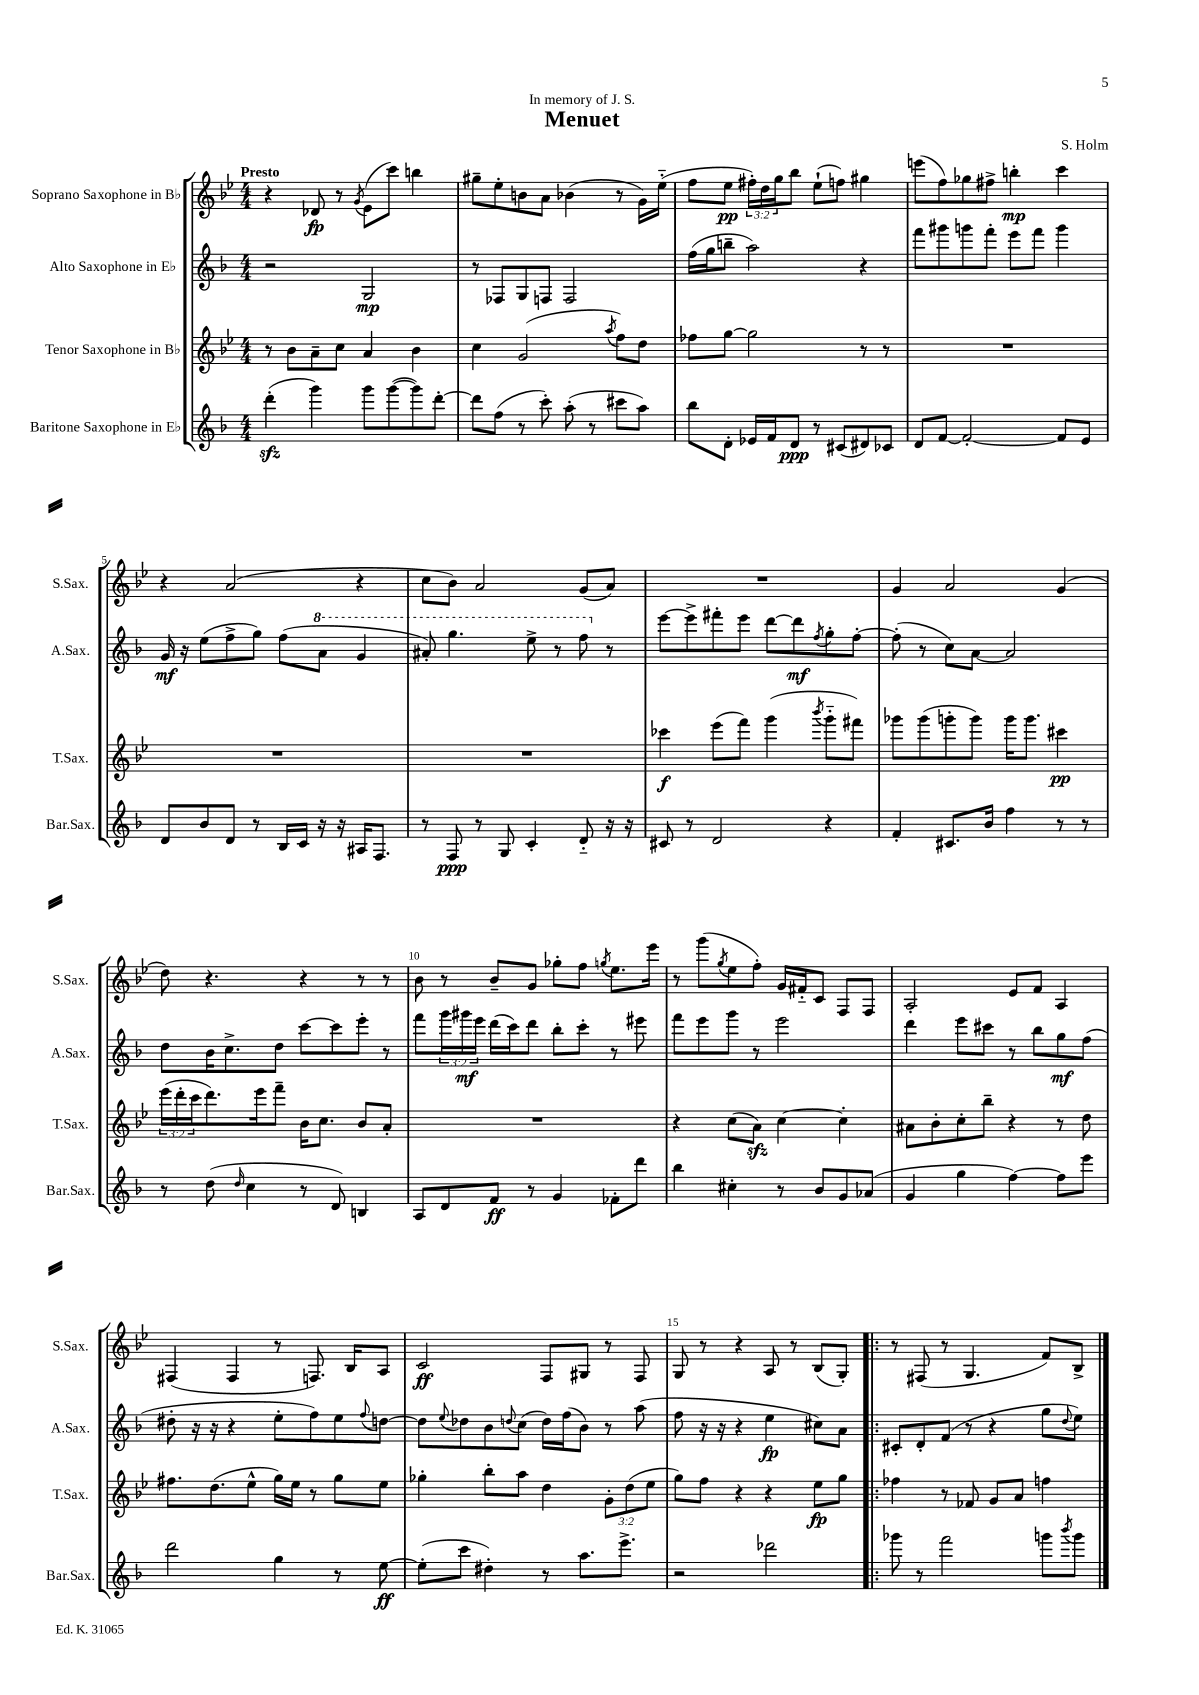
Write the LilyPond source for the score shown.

\header { title = "Menuet" composer = "S. Holm" dedication = "In memory of J. S." }
<<
\new StaffGroup <<
\new Staff = "s0" \with { instrumentName = "Soprano Saxophone in Bb" shortInstrumentName = "S.Sax." } {
    \clef treble \key bes \major \numericTimeSignature \time 4/4 \override Staff.TupletNumber.text = #tuplet-number::calc-fraction-text \tempo "Presto"
    r4 des'8\fp r8 \acciaccatura { g'8 } ees'8( c'''8) b''4 |
    gis''8-- ees''8-. b'8 a'8 bes'4( r8 g'16) ees''16-_( |
    f''8 ees''8\pp \tuplet 3/2 { fis''16-.) d''16 g''16 } bes''8 ees''8-!( f''8) gis''4 |
    e'''8( f''8) ges''8 fis''8-> b''4-.\mp c'''4 |
    r4 a'2( r4 |
    c''8 bes'8) a'2 g'8( a'8) |
    R1 |
    g'4 a'2 g'4( |
    d''8) r4. r4 r8 r8 |
    bes'8 r8 bes'8-- g'8 ges''8-. f''8 \acciaccatura { g''8 } ees''8. ees'''16 |
    r8 g'''8( \acciaccatura { g''8 } ees''8 f''8-.) g'16 fis'16-_ c'8 f8 f8 |
    a2-. ees'8 f'8 a4 |
    fis4( fis4 r8 f8.) bes16 a8 |
    c'2\ff f8 gis8 r8 f8 |
    g8 r8 r4 a8 r8 bes8( g8-.) |
    \bar ".|:" r8 fis8( r8 g4. f'8) bes8-> \bar "|." |
}
\new Staff = "s1" \with { instrumentName = "Alto Saxophone in Eb" shortInstrumentName = "A.Sax." } {
    \clef treble \key f \major \numericTimeSignature \time 4/4 \override Staff.TupletNumber.text = #tuplet-number::calc-fraction-text
    r2 g2\mp |
    r8 fes8 g8 f8 f2 |
    f''16( g''16 b''8-- a''2) r4 |
    f'''8 gis'''8 g'''8 f'''8-. e'''8 f'''8 g'''4 |
    g'16\mf r16 e''8( f''8-> g''8) f''8( \ottava #1 a''8 g''4 |
    ais''8-.) g'''4. e'''8-> r8 f'''8 \ottava #0 r8 |
    e'''8~ e'''8-> fis'''8-. e'''8 d'''8~ d'''8\mf \acciaccatura { f''8 } g''8-. f''8~-. |
    f''8-.( r8 c''8) a'8~ a'2 |
    d''8 bes'16 c''8.-> d''8 c'''8~ c'''8 e'''8-. r8 |
    f'''8 \tuplet 3/2 { g'''16 gis'''16\mf e'''16 } d'''16( c'''16) d'''8 bes''8-. c'''8-. r8 eis'''8 |
    f'''8 e'''8 g'''8 r8 e'''2 |
    d'''4 e'''8 cis'''8 r8 bes''8 g''8\mf f''8( |
    dis''8-. r16 r16 r4 e''8-. f''8) e''8 \appoggiatura { f''8 } d''8~ |
    d''8 \appoggiatura { e''8 } des''8 bes'8 \appoggiatura { d''8 } c''8( d''16) f''16( bes'8) r8 a''8( |
    f''8 r16 r16 r4 e''4\fp cis''8) a'8 |
    \bar ".|:" cis'8-. d'8-. f'8( r8 r4 g''8 \appoggiatura { d''8 } e''8) \bar "|." |
}
\new Staff = "s2" \with { instrumentName = "Tenor Saxophone in Bb" shortInstrumentName = "T.Sax." } {
    \clef treble \key bes \major \numericTimeSignature \time 4/4 \override Staff.TupletNumber.text = #tuplet-number::calc-fraction-text
    r8 bes'8 a'8-- c''8 a'4 bes'4 |
    c''4 g'2( \acciaccatura { a''8 } f''8) d''8 |
    fes''8 g''8~ g''2 r8 r8 |
    R1 |
    R1 |
    R1 |
    ces'''4\f ees'''8( f'''8) g'''4( \acciaccatura { bes'''8 } g'''8-_ fis'''8) |
    ges'''8 ges'''8( g'''8-. g'''8) g'''16 g'''8. cis'''4\pp |
    \tuplet 3/2 { ees'''16( d'''16-. c'''16 } d'''8.) ees'''16 f'''8-- bes'16 c''8. bes'8 a'8-. |
    R1 |
    r4 c''8( a'8\sfz) c''4~ c''4-. |
    ais'8 bes'8-. c''8-. bes''8-- r4 r8 d''8 |
    fis''8. d''8.( ees''8-^ g''16) ees''16 r8 g''8 ees''8 |
    ges''4-. bes''8-. a''8 d''4 \tuplet 3/2 { g'8-. d''8( ees''8 } |
    g''8) f''8 r4 r4 ees''8\fp g''8 |
    \bar ".|:" fes''4 r8 fes'8 g'8 a'8 f''4 \bar "|." |
}
\new Staff = "s3" \with { instrumentName = "Baritone Saxophone in Eb" shortInstrumentName = "Bar.Sax." } {
    \clef treble \key f \major \numericTimeSignature \time 4/4
    d'''4-.\sfz( g'''4) g'''8 g'''8~( g'''8) d'''8~-. |
    d'''8 f''8( r8 c'''8-.) a''8-.( r8 cis'''8 a''8) |
    bes''8 d'8-. ees'16 f'16 d'8\ppp r8 cis'8( dis'8) ces'8 |
    d'8 f'8~ f'2~-. f'8 e'8 |
    d'8 bes'8 d'8 r8 bes16 c'16 r16 r16 ais16 f8. |
    r8 f8\ppp r8 g8 c'4-. d'8-_ r16 r16 |
    cis'8 r8 d'2 r4 |
    f'4-. cis'8. bes'16 f''4 r8 r8 |
    r8 d''8( \grace { d''16 } c''4 r8 d'8) b4 |
    a8 d'8 f'8\ff r8 g'4 fes'8-. d'''8 |
    bes''4 cis''4-. r8 bes'8 g'8 aes'8( |
    g'4 g''4 f''4~) f''8 e'''8 |
    d'''2 g''4 r8 e''8~\ff |
    e''8-.( c'''8 dis''4-.) r8 a''8. e'''8.-> |
    r2 des'''2 |
    \bar ".|:" ges'''8 r8 f'''2 g'''8 \acciaccatura { bes'''8 } g'''8 \bar "|." |
}
>>
>>
\layout { \context { \Score \override BarNumber.break-visibility = ##(#f #t #t) barNumberVisibility = #(every-nth-bar-number-visible 5) } }
